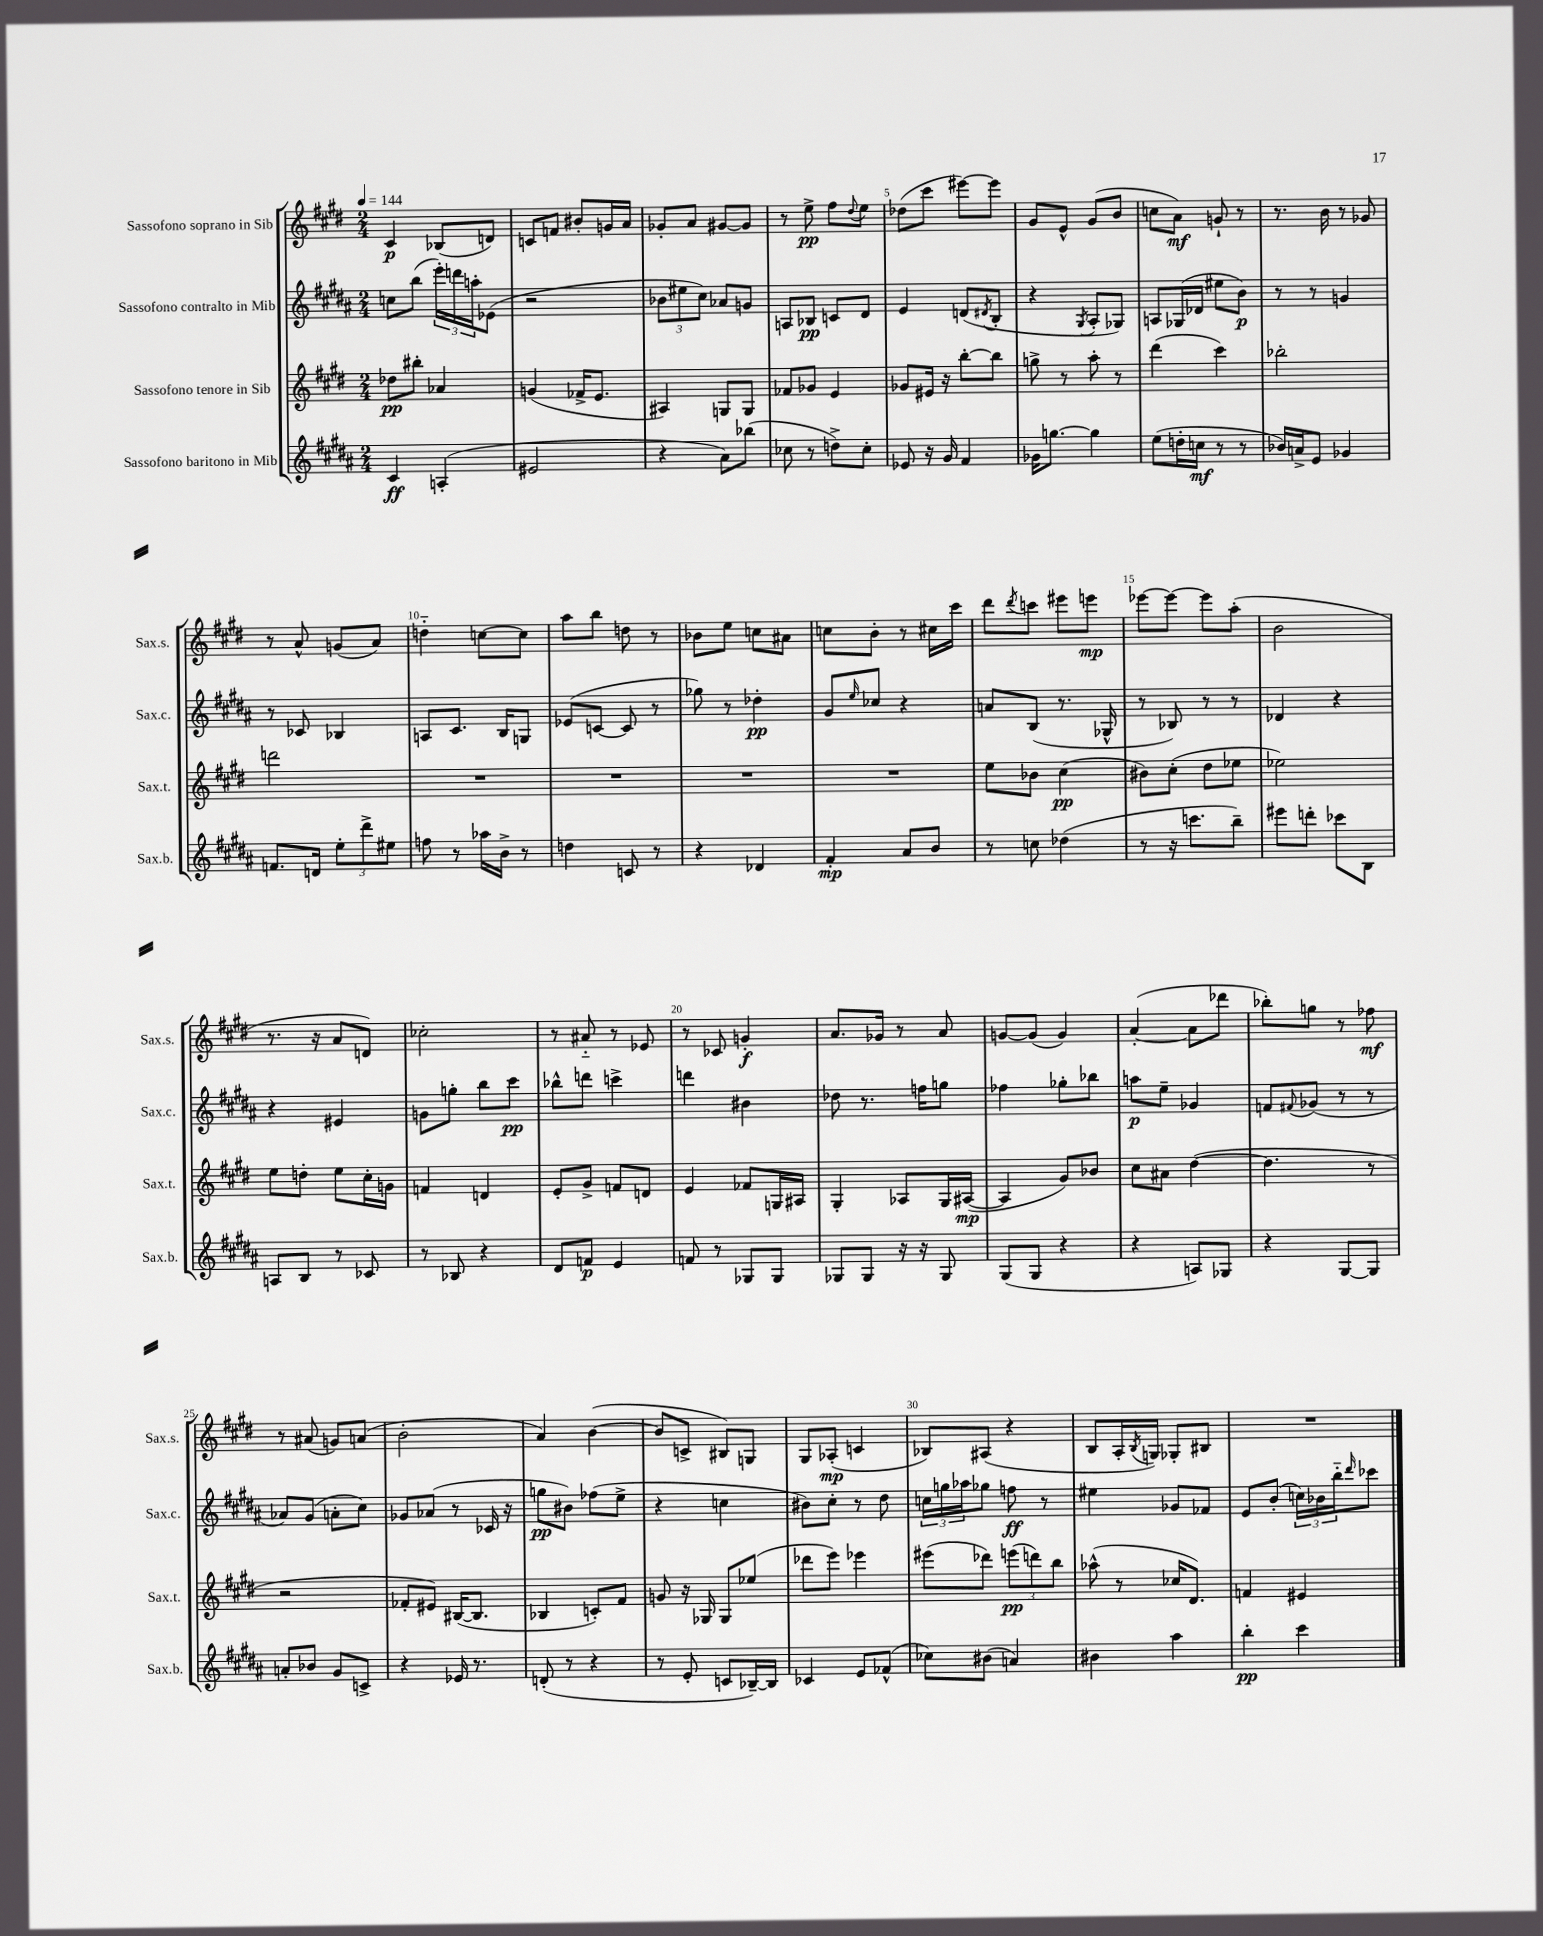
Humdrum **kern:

**kern	**dynam	**kern	**dynam	**kern	**dynam	**kern	**dynam
*part4	*part4	*part3	*part3	*part2	*part2	*part1	*part1
*staff4	*staff4	*staff3	*staff3	*staff2	*staff2	*staff1	*staff1
*I"Sassofono baritono in Mib	*	*I"Sassofono tenore in Sib	*	*I"Sassofono contralto in Mib	*	*I"Sassofono soprano in Sib	*
*I'Sax.b.	*	*I'Sax.t.	*	*I'Sax.c.	*	*I'Sax.s.	*
*clefG2	*	*clefG2	*	*clefG2	*	*clefG2	*
*k[f#c#g#d#a#]	*	*k[f#c#g#d#]	*	*k[f#c#g#d#a#]	*	*k[f#c#g#d#]	*
*M2/4	*	*M2/4	*	*M2/4	*	*M2/4	*
*MM144	*	*MM144	*	*MM144	*	*MM144	*
=1	=1	=1	=1	=1	=1	=1	=1
4c#/	ff	8dd-X\L	pp	8ccn\L	.	4c#/	p
.	.	8bb#X'\J	.	(8bb\J	.	.	.
(4An'/	.	4a-X/	.	24eee'\LL)	.	(8B-X/L	.
.	.	.	.	24dddn\	.	.	.
.	.	.	.	24aan'\J	.	.	.
.	.	.	.	(8e-X\J	.	8dn/J)	.
=2	=2	=2	=2	=2	=2	=2	=2
2e#X/	.	(4gn/	.	2r	.	8cn/L	.
.	.	.	.	.	.	8fn/J	.
.	.	16f-X^/KL	.	.	.	8b#X'/L	.
.	.	8.e/J	.	.	.	.	.
.	.	.	.	.	.	16gn/L	.
.	.	.	.	.	.	16a/JJ	.
=3	=3	=3	=3	=3	=3	=3	=3
4r	.	4A#X/)	.	12b-X\L	.	8g-X'/L	.
.	.	.	.	12ee#X\	.	.	.
.	.	.	.	.	.	8a/J	.
.	.	.	.	12cc#\J)	.	.	.
8a#\L)	.	8Gn/L	.	8a-X/L	.	[8g#X/L	.
(8bb-X\J	.	8G/J	.	8gn/J	.	8g#/J]	.
=4	=4	=4	=4	=4	=4	=4	=4
8cc-X\	.	8f-X/L	.	8An/L	.	8r	.
8r	.	8g-X/J	.	8B-X/J	pp	8ee^\	pp
8ddn^\L)	.	4e/	.	8cn/L	.	8ff#\L	.
.	.	.	.	.	.	8qqdd#/	.
8cc-'\J	.	.	.	8d#/J	.	8ee\J	.
=5	=5	=5	=5	=5	=5	=5	=5
8e-X/	.	8g-X/L	.	4e/	.	(8dd-X\L	.
16r	.	16e#X/Jk	.	.	.	8ccc#\J	.
16g#/	.	16r	.	.	.	.	.
4f#/	.	[8bb'\L	.	(8dn/L	.	[8eee#X\L)	.
.	.	.	.	8qd#X/	.	.	.
.	.	8bb\J]	.	8B'/J	.	8eee#\J]	.
=6	=6	=6	=6	=6	=6	=6	=6
16g-X\KL	.	8ggn^\	.	4r	.	8g#/L	.
[8.ggn\J	.	.	.	.	.	.	.
.	.	8r	.	.	.	8e^^/J	.
.	.	.	.	8qG#/	.	.	.
4gg\]	.	8aa'\	.	8A#'/L	.	(8g#/L	.
.	.	8r	.	8G-X/J)	.	8b/J	.
=7	=7	=7	=7	=7	=7	=7	=7
(8ee\L	.	(4ddd#\	.	8An/L	.	8ccn\L	.
16ddn'\L	.	.	.	(16G-X/L	.	8a\J)	mf
16ccn\JJ	mf	.	.	16d-X/JJ	.	.	.
8r	.	4ccc#\)	.	8ee#X\L	.	8gn`/	.
8r	.	.	.	8b\J)	p	8r	.
=8	=8	=8	=8	=8	=8	=8	=8
16b-X/LL)	.	2bb-X'\	.	8r	.	8.r	.
16an^/J	.	.	.	.	.	.	.
8e/J	.	.	.	8r	.	.	.
.	.	.	.	.	.	16b\	.
4g-X/	.	.	.	4gn/	.	8r	.
.	.	.	.	.	.	8g-X/	.
!!LO:LB:g=z
=9	=9	=9	=9	=9	=9	=9	=9
8.fn/L	.	2dddn\	.	8r	.	8r	.
.	.	.	.	8c-X/	.	8a^^/	.
16dn/Jk	.	.	.	.	.	.	.
12ee'\L	.	.	.	4B-X/	.	(8gn/L	.
12ddd#^\	.	.	.	.	.	.	.
.	.	.	.	.	.	8a/J)	.
12ee#X\J	.	.	.	.	.	.	.
=10	=10	=10	=10	=10	=10	=10	=10
8ffn\	.	2r	.	8An/L	.	4ddn\	.
8r	.	.	.	8.c#/J	.	.	.
16aa-X\LL	.	.	.	.	.	[8ccn\L	.
16b^\JJ	.	.	.	16B/KL	.	.	.
8r	.	.	.	8Gn/J	.	8cc\J]	.
=11	=11	=11	=11	=11	=11	=11	=11
4ddn\	.	2r	.	(8e-X/L	.	8aa\L	.
.	.	.	.	[8cn/J	.	8bb\J	.
8cn/	.	.	.	8c/]	.	8ddn\	.
8r	.	.	.	8r	.	8r	.
=12	=12	=12	=12	=12	=12	=12	=12
4r	.	2r	.	8gg-X\)	.	8b-X\L	.
.	.	.	.	8r	.	8ee\J	.
4d-X/	.	.	.	4dd-X'\	pp	8ccn\L	.
.	.	.	.	.	.	8a#X\J	.
=13	=13	=13	=13	=13	=13	=13	=13
4f#'/	mp	2r	.	8g#/L	.	8ccn\L	.
.	.	.	.	16qqee/	.	.	.
.	.	.	.	8cc-X/J	.	8b'\J	.
8a#/L	.	.	.	4r	.	8r	.
8b/J	.	.	.	.	.	16cc#X\LL	.
.	.	.	.	.	.	16ccc#\JJ	.
=14	=14	=14	=14	=14	=14	=14	=14
8r	.	8ee\L	.	8an/L	.	8ddd#\L	.
.	.	.	.	.	.	8qddd#/	.
8ccn\	.	8b-X\J	.	(8B/J	.	8cccn\J	.
(4dd-X\	.	(4cc#\	pp	8.r	.	8eee#X\L	.
.	.	.	.	.	.	8eeen\J	mp
.	.	.	.	16G-X^^/	.	.	.
=15	=15	=15	=15	=15	=15	=15	=15
8r	.	8b#X\L)	.	8r	.	[8eee-X\L	.
16r	.	(8cc#'\J	.	8B-X/)	.	8eee-\J_	.
8.cccn\L	.	.	.	.	.	.	.
.	.	8dd#\L	.	8r	.	8eee-\L]	.
8bb~\J)	.	8ee-X\J	.	8r	.	(8aa'\J	.
=16	=16	=16	=16	=16	=16	=16	=16
8eee#X\L	.	2ee-X\)	.	4d-X/	.	2b\	.
8dddn'\J	.	.	.	.	.	.	.
8ccc-X\L	.	.	.	4r	.	.	.
8B\J	.	.	.	.	.	.	.
!!LO:LB:g=z
=17	=17	=17	=17	=17	=17	=17	=17
8An/L	.	8ee\L	.	4r	.	8.r	.
8B/J	.	8ddn'\J	.	.	.	.	.
.	.	.	.	.	.	16r	.
8r	.	8ee\L	.	4e#X/	.	8a/L	.
8c-X/	.	16cc#'\L	.	.	.	8dn/J)	.
.	.	16gn\JJ	.	.	.	.	.
=18	=18	=18	=18	=18	=18	=18	=18
8r	.	4fn/	.	8gn\L	.	2cc-X'\	.
8B-X/	.	.	.	8ggn'\J	.	.	.
4r	.	4dn/	.	8bb\L	.	.	.
.	.	.	.	8ccc#\J	pp	.	.
=19	=19	=19	=19	=19	=19	=19	=19
8d#/L	.	8e'/L	.	8bb-X^^\L	.	8r	.
8fn/J	p	8g#^/J	.	8dddn\J	.	8a#X/	.
4e/	.	8fn/L	.	4cccn^\	.	8r	.
.	.	8dn/J	.	.	.	8e-X/	.
=20	=20	=20	=20	=20	=20	=20	=20
8fn/	.	4e/	.	4dddn\	.	8r	.
8r	.	.	.	.	.	8c-X/	.
8G-X/L	.	8f-X/L	.	4b#X\	.	4gn'/	f
8G-/J	.	16Gn/L	.	.	.	.	.
.	.	16A#X/JJ	.	.	.	.	.
=21	=21	=21	=21	=21	=21	=21	=21
8G-X/L	.	4G#'/	.	8dd-X\	.	8.a/L	.
8G-/J	.	.	.	8.r	.	.	.
.	.	.	.	.	.	16g-X/Jk	.
16r	.	8A-X/L	.	.	.	8r	.
16r	.	.	.	16ffn\KL	.	.	.
8G-/	.	16G#/L	.	8ggn\J	.	8a/	.
.	.	([16A#X/JJ	mp	.	.	.	.
=22	=22	=22	=22	=22	=22	=22	=22
(8G#/L	.	4A#/]	.	4ff-X\	.	[8gn/L	.
8G#/J	.	.	.	.	.	(8g/J]	.
4r	.	8g#/L)	.	8gg-X'\L	.	4g/)	.
.	.	8b-X/J	.	8bb-X\J	.	.	.
=23	=23	=23	=23	=23	=23	=23	=23
4r	.	8cc#\L	.	8aan\L	p	([4a'/	.
.	.	8a#X\J	.	8ee~\J	.	.	.
8An/L)	.	([4dd#\	.	4g-X/	.	8a\L]	.
8G-X/J	.	.	.	.	.	8ddd-X\J	.
=24	=24	=24	=24	=24	=24	=24	=24
4r	.	4.dd#\]	.	8fn/L	.	8bb-X'\L)	.
.	.	.	.	8qqf#X/	.	.	.
.	.	.	.	(8g-X/J	.	8ggn\J	.
[8G#/L	.	.	.	8r	.	8r	.
8G#/J]	.	8r	.	8r	.	8ff-X\	mf
!!LO:LB:g=z
=25	=25	=25	=25	=25	=25	=25	=25
8an'/L	.	2r	.	8a-X/L)	.	8r	.
8b-X/J	.	.	.	(8g#/J	.	(8a#X/	.
8g#/L	.	.	.	8an'\L	.	8gn/L)	.
8cn^/J	.	.	.	8cc#\J)	.	(8an/J	.
=26	=26	=26	=26	=26	=26	=26	=26
4r	.	8f-X'/L	.	8g-X/L	.	2b'\	.
.	.	8e#X/J)	.	(8a-X/J	.	.	.
16e-X/	.	([16B#X/KL	.	8r	.	.	.
8.r	.	8.B#/J]	.	.	.	.	.
.	.	.	.	16c-X/	.	.	.
.	.	.	.	16r	.	.	.
=27	=27	=27	=27	=27	=27	=27	=27
(8dn'/	.	4B-X/	.	8ggn\L	pp	4a/)	.
8r	.	.	.	8b#X\J)	.	.	.
4r	.	8cn'/L)	.	(8ff-X\L	.	([4b\	.
.	.	8f#/J	.	8ee^\J	.	.	.
=28	=28	=28	=28	=28	=28	=28	=28
8r	.	8gn/	.	4r	.	8b/L]	.
8e'/	.	16r	.	.	.	8cn^/J	.
.	.	16G-X/	.	.	.	.	.
8cn/L	.	8G-/L	.	4ccn\	.	8B#X/L)	.
[16B-X~/L)	.	(8ee-X/J	.	.	.	8Gn/J	.
16B-/JJ]	.	.	.	.	.	.	.
=29	=29	=29	=29	=29	=29	=29	=29
4c-X/	.	8ddd-X\L	.	8b#X\L)	.	8G#/L	.
.	.	8eee\J)	.	8cc#'\J	.	(8A-X'/J	mp
8e/L	.	4eee-X\	.	8r	.	4cn/	.
(8f-X^^/J	.	.	.	8dd#\	.	.	.
=30	=30	=30	=30	=30	=30	=30	=30
8cc-X\L)	.	(8eee#X\L	.	24ccn\LL	.	8B-X/L)	.
.	.	.	.	24ggn\	.	.	.
.	.	.	.	24aa-X\J	.	.	.
(8b#X\J	.	8ddd-X\J)	.	8gg-X\J	.	(8A#X/J	.
4an/)	.	(12eeen\L	pp	8ffn\	ff	4r	.
.	.	12dddn\)	.	.	.	.	.
.	.	.	.	8r	.	.	.
.	.	12bb\J	.	.	.	.	.
=31	=31	=31	=31	=31	=31	=31	=31
4b#X\	.	(8aa-X^^\	.	4ee#X\	.	8B/L	.
.	.	8r	.	.	.	16A'/L	.
.	.	.	.	.	.	8qB/	.
.	.	.	.	.	.	16Gn/JJ)	.
4aa#\	.	16cc-X/KL	.	8g-X/L	.	8G-X'/L	.
.	.	8.d#/J)	.	.	.	.	.
.	.	.	.	8f-X/J	.	8B#X/J	.
=32	=32	=32	=32	=32	=32	=32	=32
4bb'\	pp	4fn/	.	8e/L	.	2r	.
.	.	.	.	(8b'/J	.	.	.
4ccc#\	.	4e#X/	.	24ccn\LL)	.	.	.
.	.	.	.	24b-X\	.	.	.
.	.	.	.	24bb\J	.	.	.
.	.	.	.	16qqddd#/	.	.	.
.	.	.	.	8ccc-X\J	.	.	.
==	==	==	==	==	==	==	==
*-	*-	*-	*-	*-	*-	*-	*-
